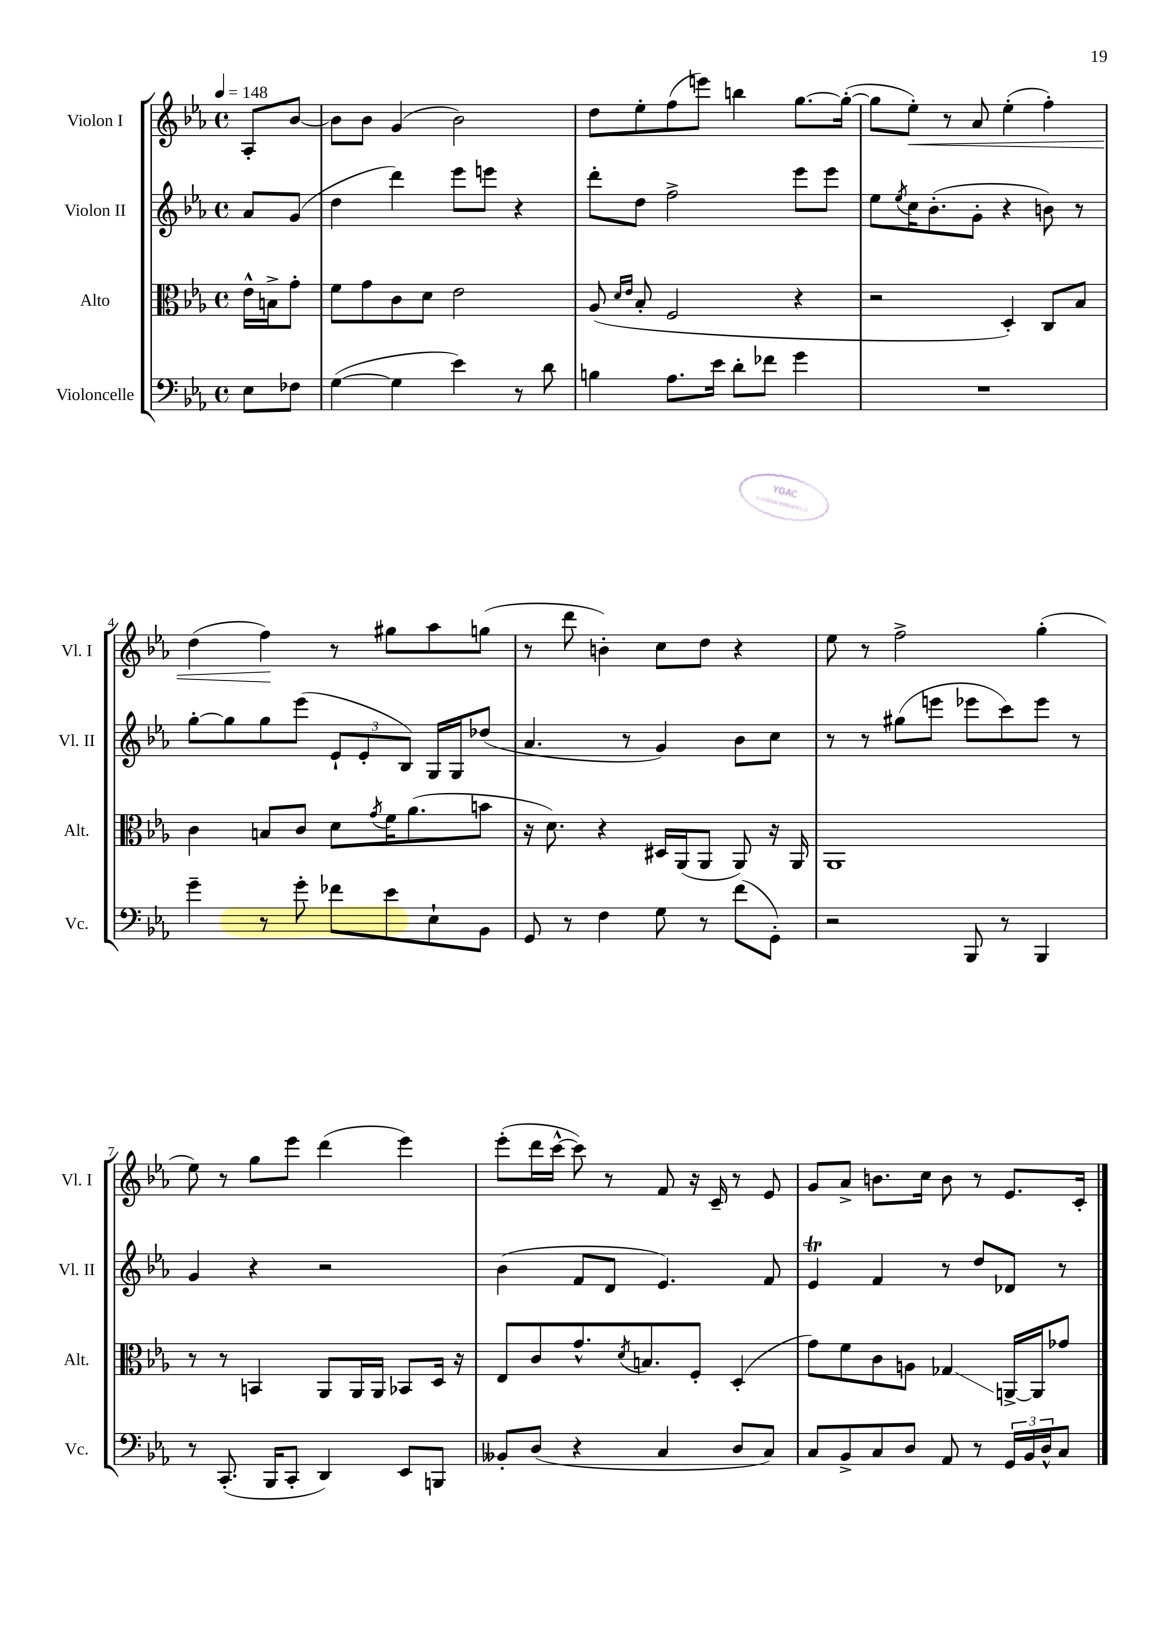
<<
\new StaffGroup <<
\new Staff = "s0" \with { instrumentName = "Violon I" shortInstrumentName = "Vl. I" } {
    \clef treble \key ees \major \defaultTimeSignature \time 4/4 \partial 4 \tempo 4 = 148
    aes8-. bes'8~ |
    bes'8 bes'8 g'4( bes'2) |
    d''8 ees''8-. f''8( e'''8) b''4 g''8.~ g''16~-.( |
    g''8 ees''8-.\<) r8 aes'8 ees''4-.( f''4-.) |
    d''4( f''4\!) r8 gis''8 aes''8 g''8( |
    r8 d'''8 b'4-.) c''8 d''8 r4 |
    ees''8 r8 f''2-> g''4-.( |
    ees''8) r8 g''8 ees'''8 d'''4( ees'''4) |
    ees'''8-.( d'''16 c'''16~-^ c'''8) r8 f'8 r16 c'16-- r8 ees'8 |
    g'8 aes'8-> b'8. c''16 b'8 r8 ees'8. c'16-. \bar "|." |
}
\new Staff = "s1" \with { instrumentName = "Violon II" shortInstrumentName = "Vl. II" } {
    \clef treble \key ees \major \defaultTimeSignature \time 4/4 \partial 4
    aes'8 g'8( |
    d''4 d'''4) ees'''8 e'''8 r4 |
    d'''8-. d''8 f''2-> ees'''8 ees'''8 |
    ees''8 \acciaccatura { ees''8 } c''16 bes'8.-.( g'8-. r4 b'8) r8 |
    g''8~-. g''8 g''8 ees'''8( \tuplet 3/2 { ees'8-! ees'8-. bes8) } g16 g16 des''8( |
    aes'4. r8 g'4) bes'8 c''8 |
    r8 r8 gis''8( e'''8 ees'''8 c'''8) ees'''8 r8 |
    g'4 r4 r2 |
    bes'4( f'8 d'8 ees'4.) f'8 |
    ees'4\trill f'4 r8 d''8 des'8 r8 \bar "|." |
}
\new Staff = "s2" \with { instrumentName = "Alto" shortInstrumentName = "Alt." } {
    \clef alto \key ees \major \defaultTimeSignature \time 4/4 \partial 4
    ees'16-^ b16-> g'8-. |
    f'8 g'8 c'8 d'8 ees'2 |
    aes8( \grace { d'16 ees'16 } bes8-. f2 r4 |
    r2 d4-.) c8 bes8 |
    c'4 b8 c'8 d'8 \acciaccatura { g'8 } f'16 aes'8.( b'8 |
    r16 d'8.) r4 dis16 aes,16( aes,8 aes,8) r16 aes,16 |
    aes,1 |
    r8 r8 b,4 aes,8 aes,16 aes,16 bes,8 d16 r16 |
    ees8 c'8 g'8.-^ \acciaccatura { d'8 } b8. f8-. d4-.( |
    g'8) f'8 c'8 a8 ges4\glissando a,16~-> a,16 ges'8 \bar "|." |
}
\new Staff = "s3" \with { instrumentName = "Violoncelle" shortInstrumentName = "Vc." } {
    \clef bass \key ees \major \defaultTimeSignature \time 4/4 \partial 4
    ees8 fes8 |
    g4~( g4 ees'4) r8 d'8 |
    b4 aes8. ees'16 d'8-. fes'8 g'4 |
    R1 |
    g'4-- r8 g'8-. fes'8 ees'8 ees8-! bes,8 |
    g,8 r8 f4 g8 r8 f'8( g,8-.) |
    r2 bes,,8 r8 bes,,4 |
    r8 c,8.-.( bes,,16 c,8-. d,4) ees,8 b,,8 |
    beses,8-. d8( r4 c4 d8 c8) |
    c8 bes,8-> c8 d8 aes,8 r8 \tuplet 3/2 { g,16 bes,16 d16-^ } c8 \bar "|." |
}
>>
>>
